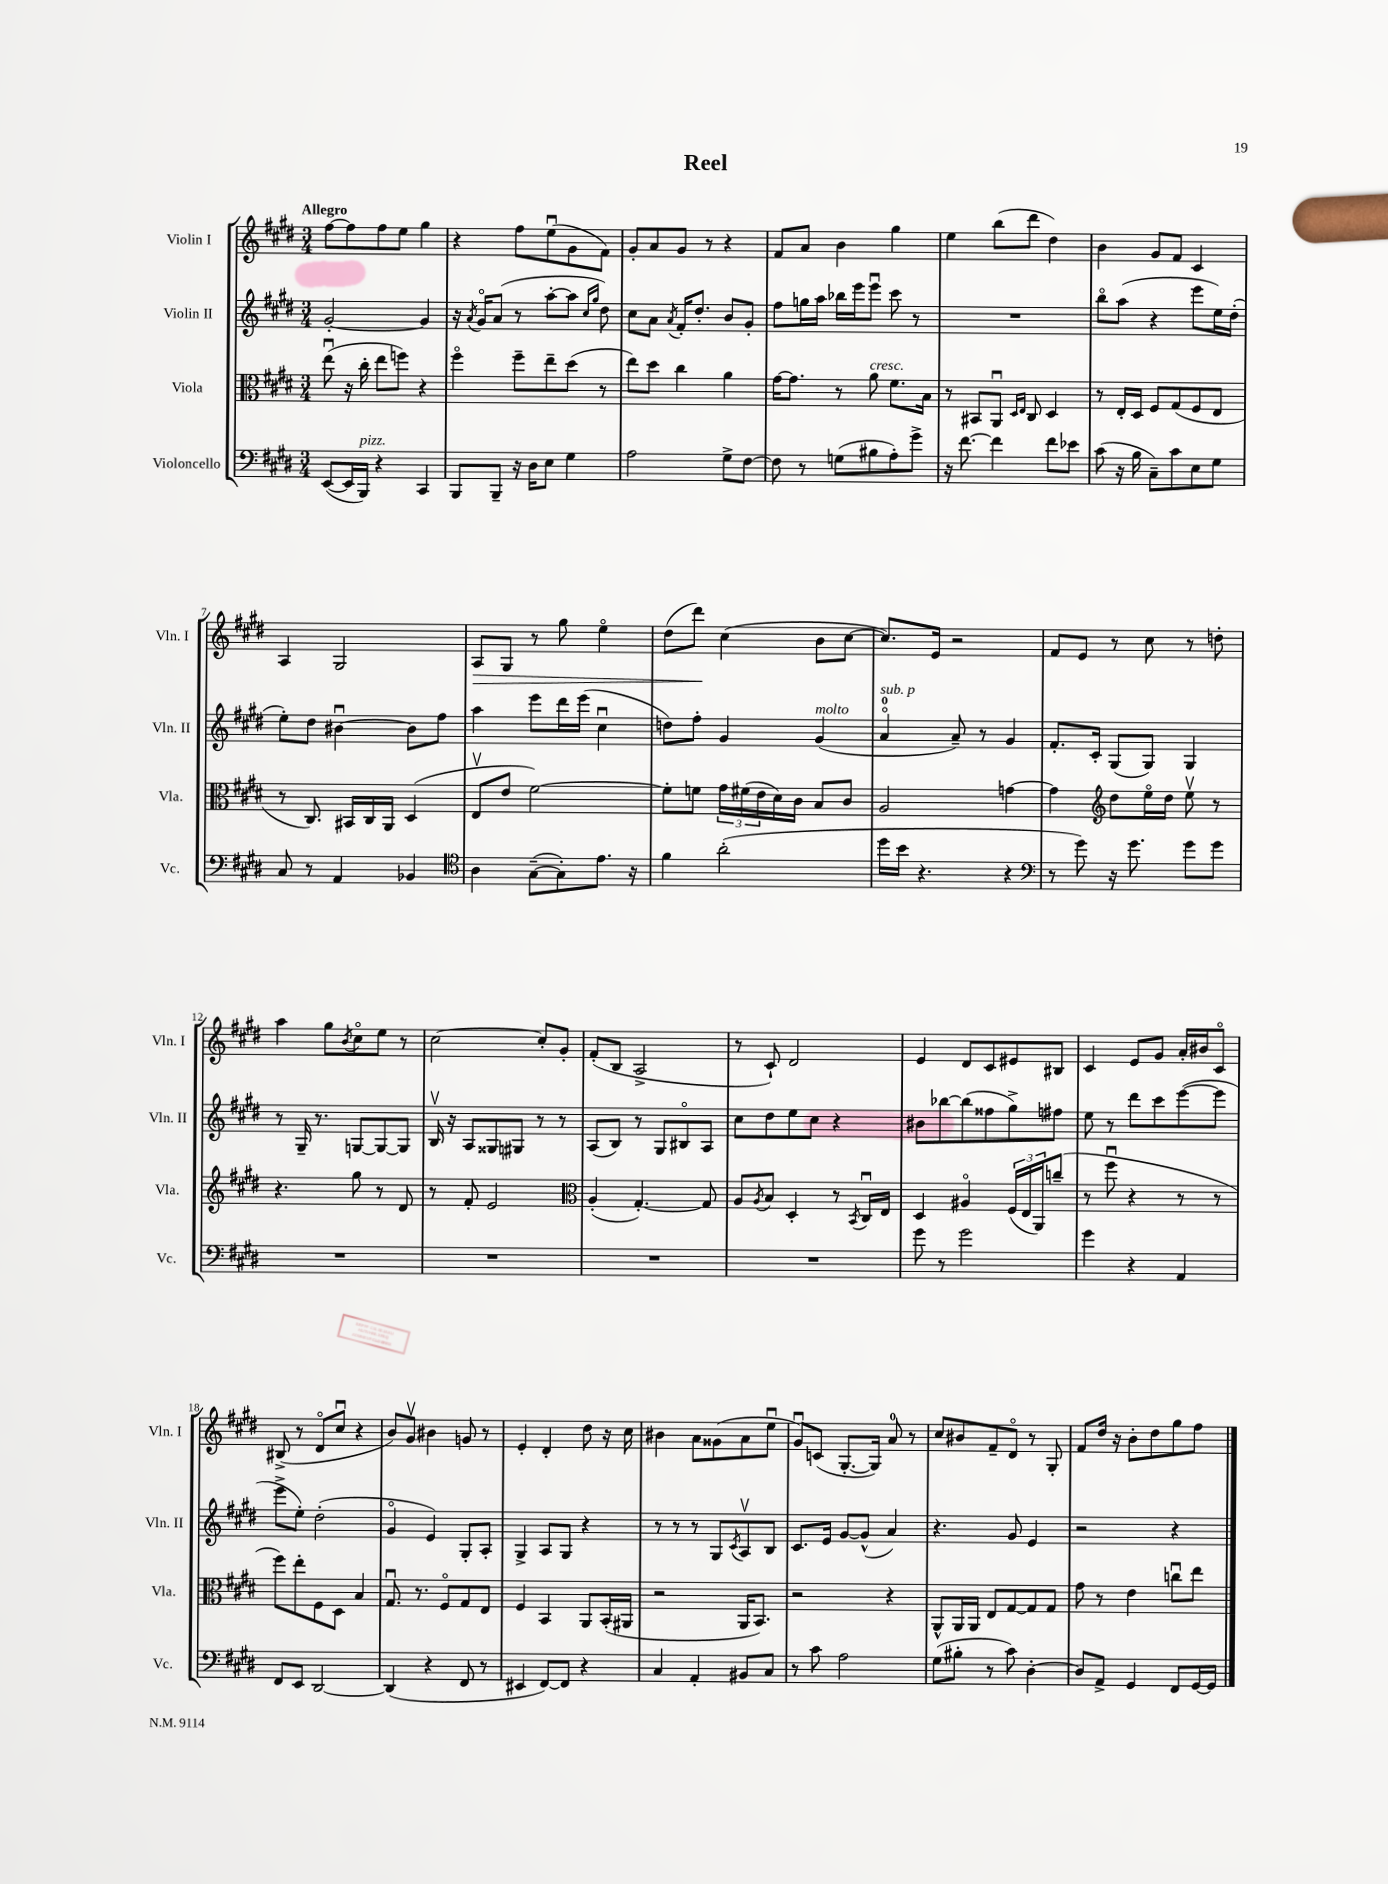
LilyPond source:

\header { title = "Reel" }
<<
\new StaffGroup <<
\new Staff = "s0" \with { instrumentName = "Violin I" shortInstrumentName = "Vln. I" } {
    \clef treble \key e \major \numericTimeSignature \time 3/4 \tempo "Allegro"
    fis''8~ fis''8 fis''8 e''8 gis''4 |
    r4 fis''8 e''8\downbow( gis'8 fis'8) |
    gis'8-. a'8 gis'8 r8 r4 |
    fis'8 a'8 b'4 gis''4 |
    e''4 b''8( dis'''8 dis''4) |
    b'4 gis'8 fis'8 cis'4 |
    a4 gis2 |
    a8\> gis8 r8 gis''8 e''4\flageolet |
    dis''8( dis'''8\!) cis''4( b'8 cis''8~ |
    cis''8.) e'16 r2 |
    fis'8 e'8 r8 cis''8 r8 d''8-. |
    a''4 gis''8 \acciaccatura { b'8 } cis''8\flageolet e''8 r8 |
    cis''2~ cis''8-. gis'8-. |
    fis'8-.( b8 a2-> |
    r8 cis'8-!) dis'2 |
    e'4 dis'8 cis'8 eis'8 bis8 |
    cis'4 e'8 gis'8 a'16-. bis'16 cis'8\flageolet |
    bis8->( r8 dis'8\flageolet cis''8\downbow r4 |
    b'8) gis'8\upbow bis'4 g'8 r8 |
    e'4-. dis'4-. dis''8 r16 cis''16 |
    bis'4 a'8 gisis'8( a'8 e''8\downbow |
    gis'8\downbow) c'8( gis8.~-. gis16) a'8-0 r8 |
    cis''8 bis'8 fis'8-- dis'8\flageolet r8 gis8-. |
    fis'8 dis''16 r16 b'8-. dis''8 gis''8 fis''8 \bar "|." |
}
\new Staff = "s1" \with { instrumentName = "Violin II" shortInstrumentName = "Vln. II" } {
    \clef treble \key e \major \numericTimeSignature \time 3/4
    gis'2~-. gis'4 |
    r16 \acciaccatura { a'8 } gis'16\flageolet a'8( r8 a''8~-. a''8 \grace { cis''16 gis''16 } dis''8) |
    cis''8 a'8 \acciaccatura { a'8 } fis'16-. dis''8.-. b'8 gis'8-. |
    fis''8 g''16 a''16 bes''16 e'''16 e'''8\downbow cis'''8 r8 |
    R2. |
    b''8\flageolet a''8( r4 e'''8 e''16) dis''16-.( |
    e''8-.) dis''8 bis'4~\downbow bis'8 fis''8 |
    a''4 e'''8 dis'''16 e'''16( cis''4\downbow |
    d''8) fis''8-. gis'4 gis'4^\markup { \italic "molto" }( |
    a'4-0\flageolet^\markup { \italic "sub. p" } a'8--) r8 gis'4 |
    fis'8.-. cis'16-. gis8( gis8) gis4 |
    r8 gis16-- r8. g8~ g8~ g8 |
    b16\upbow r16 a8 gisis8 gis8 r8 r8 |
    a8( b8) r8 gis8 bis8\flageolet a8 |
    cis''8 dis''8 e''8 cis''8 r4 |
    bis'8 bes''8~ bes''8( fisis''8 gis''8->) fis''8 |
    e''8 r8 dis'''8 cis'''8 e'''8~( e'''8 |
    e'''8-> e''8-.) dis''2-.( |
    gis'4\flageolet e'4) gis8-. a8-. |
    gis4-> a8 gis8 r4 |
    r8 r8 r8 gis8 \acciaccatura { cis'8 } a8\upbow b8 |
    cis'8. e'16 gis'8~ gis'8-^( a'4) |
    r4. gis'8 e'4 |
    r2 r4 \bar "|." |
}
\new Staff = "s2" \with { instrumentName = "Viola" shortInstrumentName = "Vla." } {
    \clef alto \key e \major \numericTimeSignature \time 3/4
    e''8\downbow( r16 cis''16-. e''8 f''8) r4 |
    fis''4\flageolet fis''8-- e''8-- dis''8( r8 |
    e''8) dis''8 cis''4 a'4 |
    gis'16~ gis'8. r8 a'8^\markup { \italic "cresc." } fis'8. b16 |
    r8 bis,8 a,8\downbow \grace { dis16 e16 } cis8 dis4 |
    r8 e16-. dis16 fis8 gis8( fis8 e8 |
    r8 cis8.) bis,16 cis16 a,16 dis4( |
    e8\upbow e'8 fis'2~) |
    fis'8-. f'8 \tuplet 3/2 { gis'16 fis'16( e'16 } dis'16) cis'16 b8 cis'8 |
    a2 g'4~ |
    g'4 \clef treble dis''8 e''16\flageolet dis''16 e''8\upbow r8 |
    r4. gis''8 r8 dis'8 |
    r8 fis'8-. e'2 |
    \clef alto a4-.( gis4.~-.) gis8 |
    a8 \acciaccatura { a8 } b8 dis4-. r8 \acciaccatura { b,8 } cis16\downbow e16 |
    dis4 ais4\flageolet \tuplet 3/2 { fis16( e16 a,16) } c''8--( |
    r8 fis''8\downbow r4 r8 r8 |
    fis''8) e''8-. fis8 dis8 b4 |
    gis8.\downbow r8. fis8\flageolet gis8 e8 |
    fis4 b,4 a,8 b,16-.( ais,16 |
    r2 a,16 b,8.) |
    r2 r4 |
    a,8-^ a,16 a,16 e8 gis8~ gis8 gis8 |
    gis'8 r8 e'4 c''8\downbow e''8 \bar "|." |
}
\new Staff = "s3" \with { instrumentName = "Violoncello" shortInstrumentName = "Vc." } {
    \clef bass \key e \major \numericTimeSignature \time 3/4
    e,8~( e,16 b,,16^\markup { \italic "pizz." }) r4 cis,4 |
    b,,8 b,,8-- r16 dis16 e8 gis4 |
    a2 gis8-> fis8~ |
    fis8 r8 g8( bis8 a8-.) gis'8-> |
    r16 fis'8.~ fis'4 fis'8 ees'8 |
    cis'8( r16 b16 cis8--) cis'8 e8 gis8 |
    cis8 r8 a,4 bes,4 |
    \clef tenor a4 gis8~--( gis8-.) e'8. r16 |
    fis'4 a'2-.( |
    dis''16 b'16 r4. r4 |
    \clef bass r8 gis'8) r16 gis'8. gis'8 gis'8 |
    R2. |
    R2. |
    R2. |
    R2. |
    gis'8 r8 gis'2 |
    gis'4 r4 a,4 |
    fis,8 e,8 dis,2~ |
    dis,4( r4 fis,8 r8 |
    eis,4 fis,8~) fis,8 r4 |
    cis4 a,4-. bis,8 cis8 |
    r8 cis'8 a2 |
    gis8( bis8-. r8 cis'8) dis4~-. |
    dis8 a,8-> gis,4 fis,8 gis,16~ gis,16 \bar "|." |
}
>>
>>
